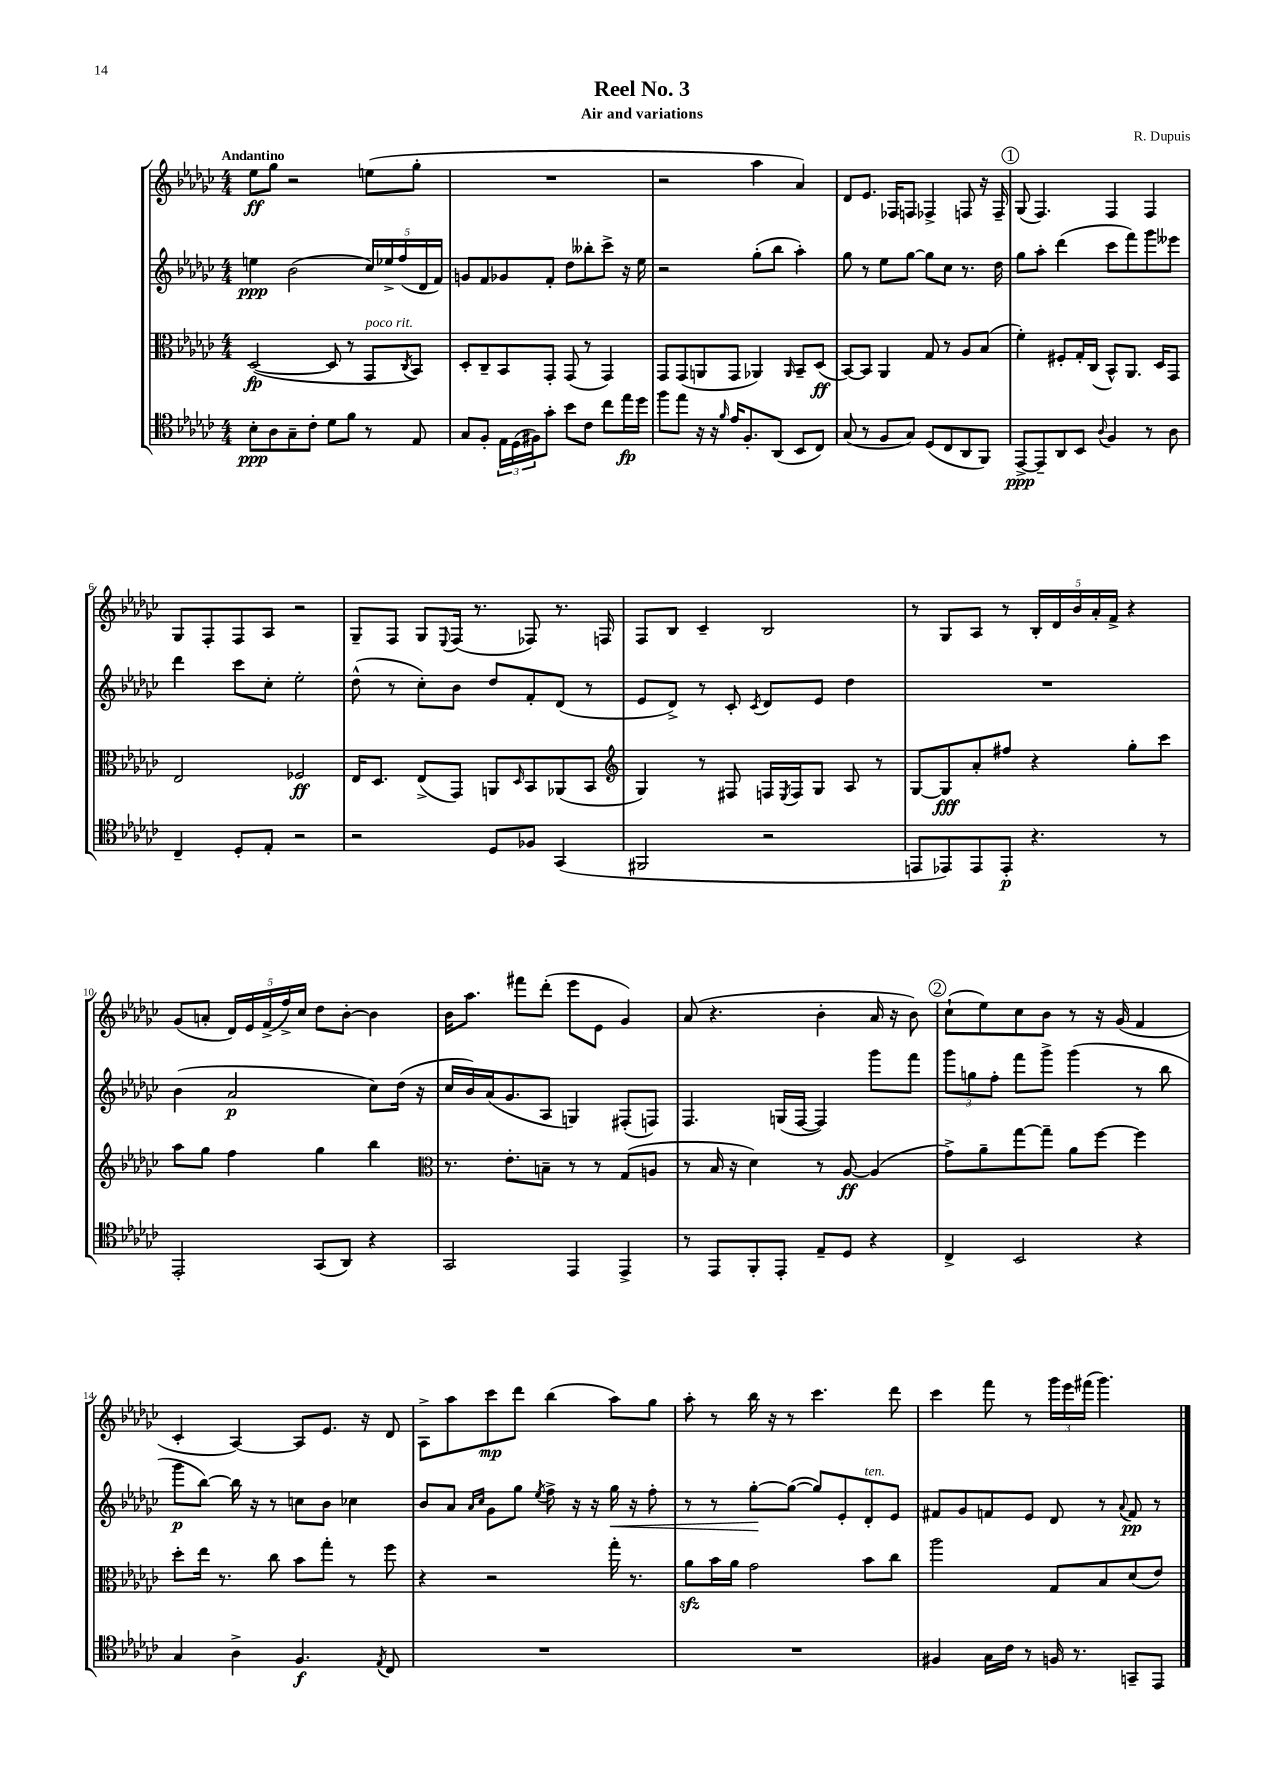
\header { title = "Reel No. 3" composer = "R. Dupuis" subtitle = "Air and variations" }
<<
\new StaffGroup <<
\new Staff = "s0" {
    \clef treble \key ges \major \numericTimeSignature \time 4/4 \tempo "Andantino"
    ees''8\ff ges''8 r2 e''8( ges''8-. |
    R1 |
    r2 aes''4 aes'4) |
    des'8 ees'8. fes16 f8 fes4-> f8 r16 f16-- |
    \mark \markup { \circle "1" } ges8( f4.) f4 f4 |
    ges8 f8-. f8 aes8 r2 |
    ges8-- f8 ges8 \appoggiatura { ees8 } f16( r8. fes8) r8. f16 |
    f8 bes8 ces'4-- bes2 |
    r8 ges8 aes8 r8 \tuplet 5/4 { bes16-. des'16 bes'16 aes'16-. f'16-> } r4 |
    ges'8( a'8-. \tuplet 5/4 { des'16) ees'16 f'16->( f''16->) ces''16 } des''8 bes'8~-. bes'4 |
    bes'16 aes''8. fis'''8 des'''8-.( ees'''8 ees'8 ges'4) |
    aes'8( r4. bes'4-. aes'16 r16 bes'8) |
    \mark \markup { \circle "2" } ces''8-!( ees''8) ces''8 bes'8 r8 r16 ges'16( f'4 |
    ces'4-. aes4~) aes8 ees'8. r16 des'8 |
    aes8-> aes''8 ces'''8\mp des'''8 bes''4( aes''8) ges''8 |
    aes''8-. r8 bes''16 r16 r8 ces'''4. des'''8 |
    ces'''4 f'''8 r8 \tuplet 3/2 { ges'''16 ees'''16 fis'''16( } ges'''4.) \bar "|." |
}
\new Staff = "s1" {
    \clef treble \key ges \major \numericTimeSignature \time 4/4
    e''4\ppp bes'2( \tuplet 5/4 { ces''16) ees''16-> f''16( des'16 f'16) } |
    g'8 f'8 ges'8 f'8-. des''8 beses''8-. ces'''8-> r16 ees''16 |
    r2 ges''8-.( bes''8 aes''4-.) |
    ges''8 r8 ees''8 ges''8~ ges''8 ces''8 r8. des''16 |
    \mark \markup { \circle "1" } ges''8 aes''8-. des'''4( ces'''8 f'''8) ges'''8 eeses'''8 |
    des'''4 ces'''8 ces''8-. ees''2-. |
    des''8-^( r8 ces''8-.) bes'8 des''8 f'8-. des'8( r8 |
    ees'8 des'8->) r8 ces'8-. \acciaccatura { ces'8 } des'8 ees'8 des''4 |
    R1 |
    bes'4( aes'2\p ces''8) des''16( r16 |
    ces''16 bes'16) aes'16( ges'8. aes8 g4) fis8-.( f8) |
    f4. g16( f16~ f4) ges'''8 f'''8 |
    \mark \markup { \circle "2" } \tuplet 3/2 { ges'''8 g''8 f''8-. } f'''8 ges'''8-> ges'''4( r8 bes''8 |
    ges'''8\p bes''8~) bes''16 r16 r8 c''8 bes'8 ces''4 |
    bes'8 aes'8 \grace { aes'16 ces''16 } ges'8 ges''8 \acciaccatura { ees''8 } f''8-> r16 r16 ges''16\< r16 f''8-. |
    r8 r8 ges''8~-.\! ges''8~( ges''8) ees'8-. des'8-.^\markup { \italic "ten." } ees'8 |
    fis'8 ges'8 f'8 ees'8 des'8 r8 \appoggiatura { aes'8 } f'8\pp r8 \bar "|." |
}
\new Staff = "s2" {
    \clef alto \key ges \major \numericTimeSignature \time 4/4
    des2~\fp( des8 r8 ges,8^\markup { \italic "poco rit." } \acciaccatura { ces8 } bes,8) |
    des8-. ces8-- bes,8 ges,8-. ges,8( r8 ges,4) |
    ges,8 ges,8( a,8 ges,8 aes,4) \grace { aes,16 } bes,8-- des8\ff( |
    bes,8~) bes,8 aes,4 ges8 r8 aes8 bes8( |
    \mark \markup { \circle "1" } f'4-.) fis8-. ges16-. ces16( bes,8-^) aes,8. des16 ges,8 |
    ees2 fes2\ff |
    ees16 des8. ees8->( ges,8) a,8 \grace { des16 } bes,8 aes,8( bes,8 |
    \clef treble ges4) r8 fis8 f16 \acciaccatura { ees8 } f16 ges8 aes8 r8 |
    ges8~ ges8\fff aes'8-. fis''8 r4 ges''8-. ces'''8 |
    aes''8 ges''8 f''4 ges''4 bes''4 |
    \clef alto r8. ees'8.-. b8-- r8 r8 ges8( a8 |
    r8 bes16 r16 des'4) r8 aes8~\ff aes4( |
    \mark \markup { \circle "2" } ges'8->) aes'8-- ges''8~ ges''8-- aes'8 f''8~ f''4 |
    des''8-. ees''16 r8. ces''8 bes'8 ges''8-. r8 f''8 |
    r4 r2 ges''16-. r8. |
    aes'8\sfz bes'16 aes'16 ges'2 bes'8 ces''8 |
    aes''2 ges8 bes8 des'8( ees'8) \bar "|." |
}
\new Staff = "s3" {
    \clef tenor \key ges \major \numericTimeSignature \time 4/4
    bes8-.\ppp aes8 ges8-- ces'8-. des'8 f'8 r8 ees8 |
    ges8 f8-. \tuplet 3/2 { ees16 des16( fis16) } ges'8-. bes'8 ces'8 ces''8 ees''16\fp des''16 |
    f''8 ees''8 r16 r16 \grace { f'16 } ees'16 f8.-. aes,8( bes,8 ces8) |
    ges8( r8 f8 ges8) des8( ces8 aes,8 f,8) |
    \mark \markup { \circle "1" } ees,8~->\ppp ees,8-- aes,8 bes,8 \appoggiatura { aes8 } f4 r8 aes8 |
    ces4-- des8-. ees8-. r2 |
    r2 des8 fes8 ges,4( |
    fis,2 r2 |
    e,8 ees,8) ees,8 ees,8-.\p r4. r8 |
    ees,2-. ges,8( aes,8) r4 |
    ges,2 ees,4 ees,4-> |
    r8 ees,8 f,8-. ees,8-. ees8-- des8 r4 |
    \mark \markup { \circle "2" } ces4-> bes,2 r4 |
    ges4 aes4-> f4.\f \acciaccatura { ees8 } ces8 |
    R1 |
    R1 |
    fis4 ges16 ces'16 r8 f16 r8. g,8-- ees,8 \bar "|." |
}
>>
>>
